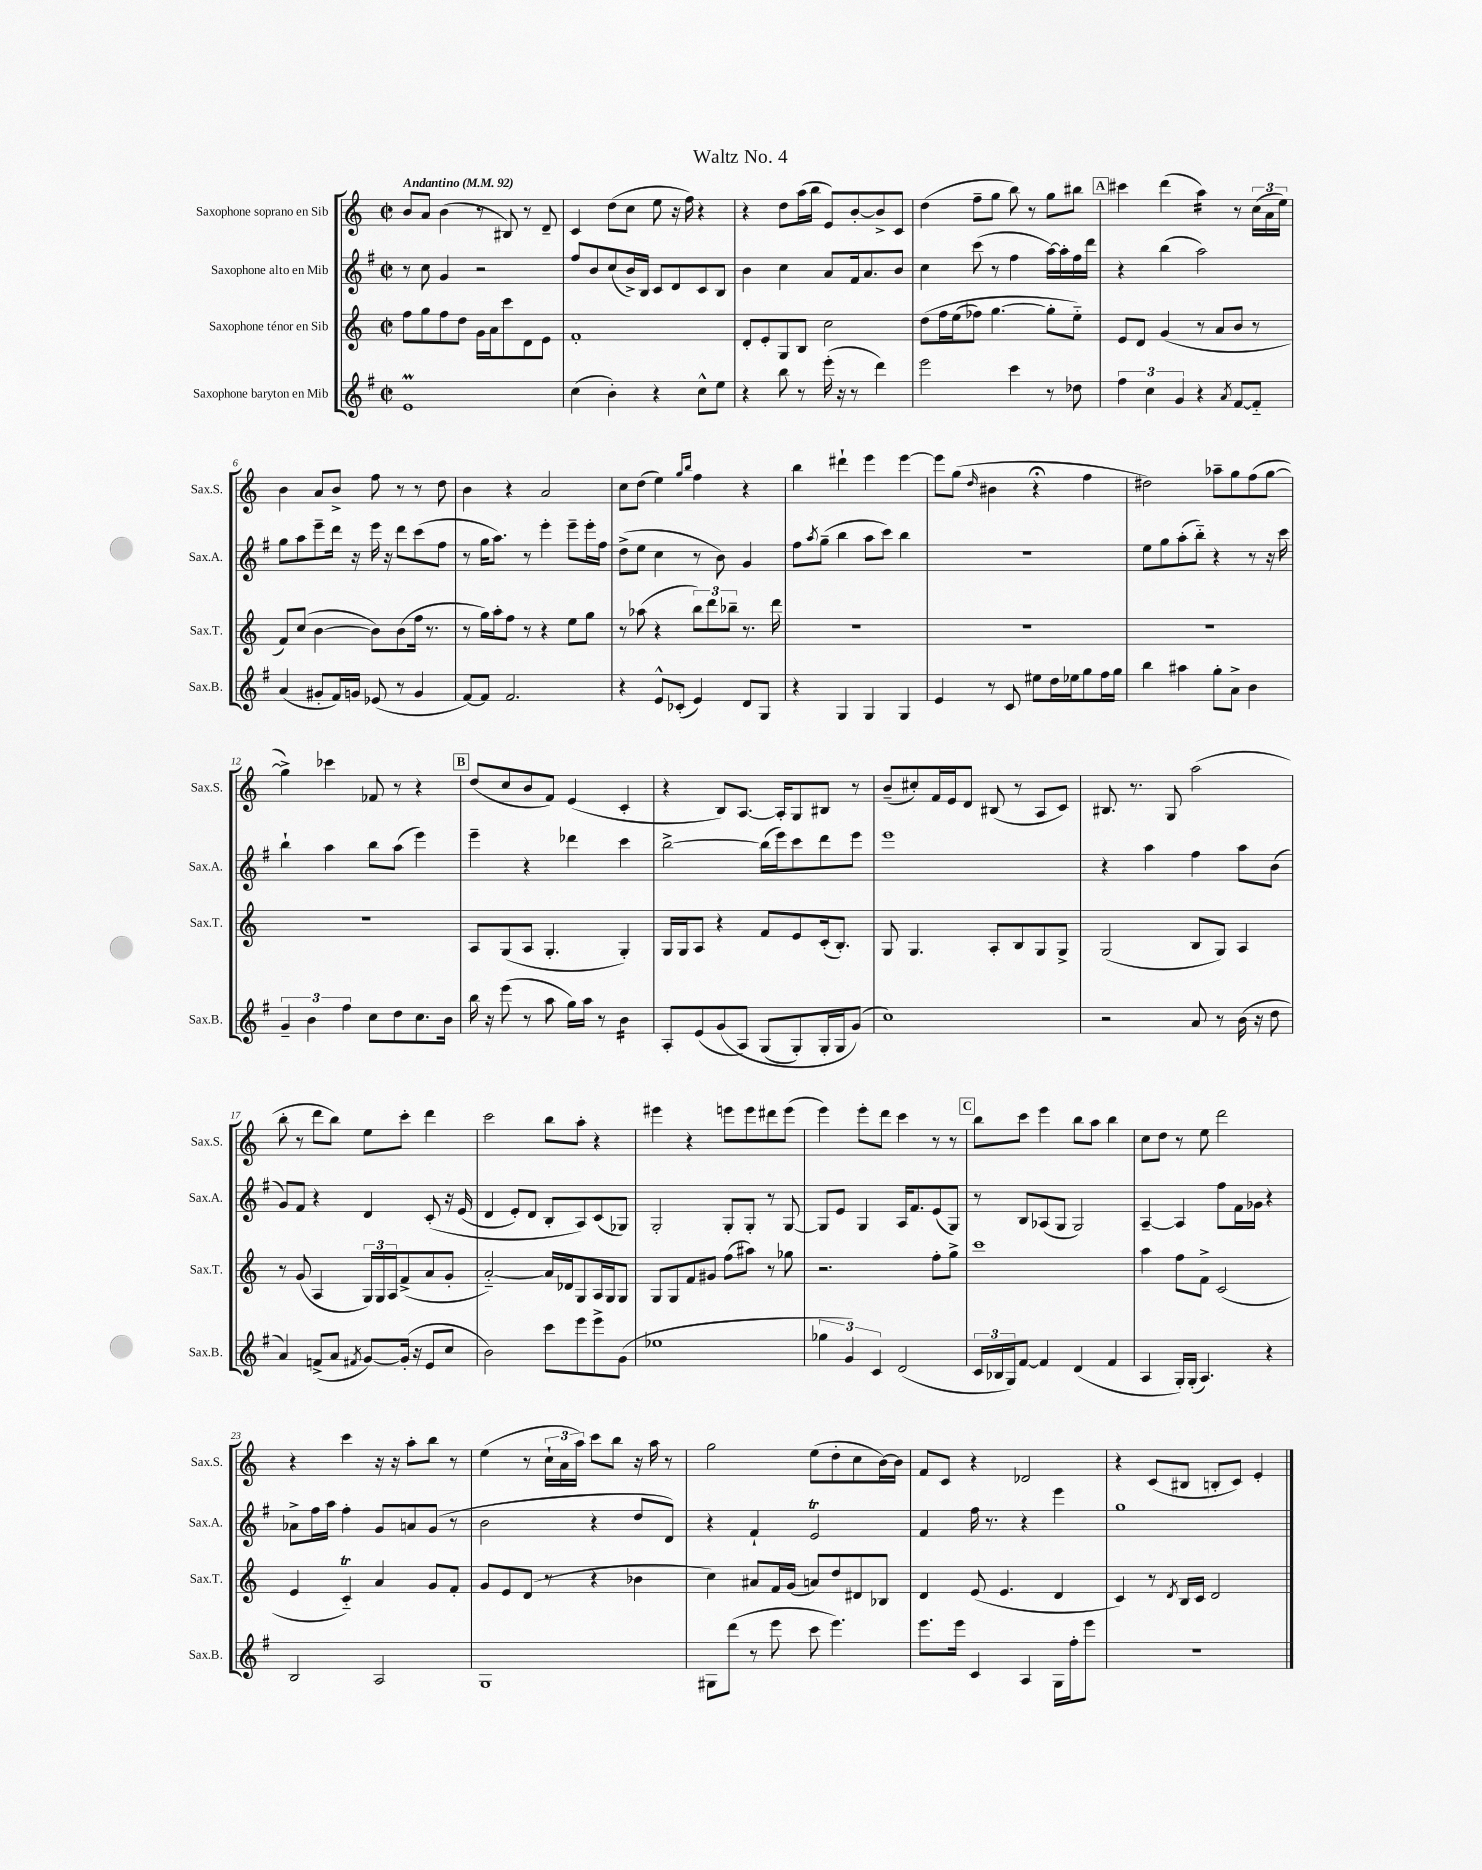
\header { title = "Waltz No. 4" }
<<
\new StaffGroup <<
\new Staff = "s0" \with { instrumentName = "Saxophone soprano en Sib" shortInstrumentName = "Sax.S." } {
    \clef treble \key c \major \defaultTimeSignature \time 2/2 \tempo "Andantino" 4 = 92
    b'8 a'8 b'4( r8 bis8) r8 d'8-- |
    c'4 d''8( c''8 e''8 r16 f''16) r4 |
    r4 d''8 a''16( b''16 e'8) b'8~-. b'8-> c'8 |
    d''4( f''8-- g''8 b''8) r8 g''8 bis''8 |
    \mark \markup { \box "A" } cis'''4 d'''4( a''4:16) r8 \tuplet 3/2 { c''16( a'16 e''16) } |
    b'4 a'8 b'8-> f''8 r8 r8 d''8 |
    b'4 r4 a'2 |
    c''8 d''8( e''4) \grace { g''16 b''16 } f''4 r4 |
    b''4 dis'''4-! e'''4 e'''4~ |
    e'''8 g''8( \grace { d''16 } bis'4 r4\fermata f''4 |
    dis''2) aes''8-- g''8 f''8( g''8~ |
    g''4->) ces'''4 fes'8 r8 r4 |
    \mark \markup { \box "B" } d''8( c''8 b'8 f'8) e'4( c'4-. |
    r4 b8) a8.~ a16-. g8 bis8 r8 |
    b'8--( cis''8-.) f'16 e'16 d'8 bis8( r8 a8 c'8) |
    bis8. r8. g8 a''2( |
    b''8-. r8 d'''8 b''8) e''8 c'''8-. d'''4 |
    c'''2 b''8 a''8-. r4 |
    eis'''4 r4 e'''8 e'''8 dis'''8 e'''8( |
    e'''4) e'''8-. d'''8 c'''4 r8 r8 |
    \mark \markup { \box "C" } b''8 c'''8 e'''4 b''8 a''8 b''4 |
    c''8 d''8 r8 e''8 d'''2 |
    r4 c'''4 r16 r16 a''8-. b''8 r8 |
    e''4( r8 \tuplet 3/2 { c''16-! a'16 a''16) } c'''8 b''8 r16 a''16 r8 |
    g''2 e''8( d''8-. c''8 b'16~) b'16 |
    f'8 c'8 r4 des'2 |
    r4 c'8( bis8 b8-. c'8) e'4-. \bar "|." |
}
\new Staff = "s1" \with { instrumentName = "Saxophone alto en Mib" shortInstrumentName = "Sax.A." } {
    \clef treble \key g \major \defaultTimeSignature \time 2/2
    r8 c''8 g'4 r2 |
    fis''8 b'8 c''8( b'16->) b16 c'8 d'8 c'8 b8 |
    b'4 c''4 a'8 fis'16 a'8. b'8 |
    c''4 c'''8( r8 fis''4 a''16~) a''16-. fis''16 d'''16 |
    \mark \markup { \box "A" } r4 b''4( a''2) |
    g''8 a''8 e'''8-- d'''16 r16 e'''16 r16 d'''8 c'''8( fis''8 |
    r8 g''16 a''8.) r8 e'''4-. e'''8-- e'''16-. fis''16 |
    d''8->( e''8 c''4 r8 b'8) g'4 |
    fis''8 \acciaccatura { a''8 } g''8--( b''4 a''8 c'''8) b''4 |
    R1 |
    e''8 g''8 a''8-.( b''8-_) r4 r8 r16 c'''16 |
    b''4-! a''4 b''8 a''8( e'''4) |
    \mark \markup { \box "B" } e'''4-- r4 des'''4 c'''4 |
    b''2~-> b''16( e'''16) c'''8 d'''8 e'''8 |
    e'''1 |
    r4 a''4 fis''4 a''8 b'8( |
    g'8) fis'8 r4 d'4 c'8-.\( r16 e'16( |
    d'4 e'8-.) d'8 b8-. a8\) c'8( ges8) |
    g2-. g8-. g8-. r8 g8~ |
    g8 e'8 g4 a16 fis'8. e'8( g8) |
    \mark \markup { \box "C" } r8 b8 aes8( g8 g2) |
    a4~-- a4 fis''8 fis'16 ges'16 r4 |
    aes'8-> fis''16 a''16 fis''4-. g'8 a'8 g'8( r8 |
    b'2 r4 d''8 d'8) |
    r4 fis'4-! e'2\trill |
    fis'4 fis''16 r8. r4 e'''4 |
    g''1 \bar "|." |
}
\new Staff = "s2" \with { instrumentName = "Saxophone ténor en Sib" shortInstrumentName = "Sax.T." } {
    \clef treble \key c \major \defaultTimeSignature \time 2/2
    f''8 g''8 f''8 d''8 g'16 a'16 c'''8 d'8 e'8 |
    f'1-. |
    d'8-. e'8-. g8 b8 c''2 |
    d''8\( f''16 e''16( fes''8) g''4.~ g''8-. e''8-_\) |
    \mark \markup { \box "A" } e'8 d'8 g'4( r8 a'8 b'8 r8 |
    f'8) c''8( b'4~ b'8) b'8( f''16 r8. |
    r8 g''16) a''16-. f''8 r8 r4 e''8 g''8 |
    r8 aes''8( r4 \tuplet 3/2 { b''8) d'''8 bes''8-- } r8. d'''16 |
    R1 |
    R1 |
    R1 |
    R1 |
    \mark \markup { \box "B" } a8 g8( a8 g4.-. g4-.) |
    g16 g16 a8 r4 f'8 e'8 c'16-.( b8.-.) |
    g8 g4. a8-. b8 g8 g8-> |
    g2( b8 g8) a4 |
    r8 g'8( a4 \tuplet 3/2 { g16) g16 a16 } f'8->( a'8 g'8-. |
    a'2~-_) a'16 des'16 g8 a16 g16 g8 |
    g8 g8 f'8 gis'8 f''8( ais''8) r8 ges''8 |
    r2. f''8-. g''8-> |
    \mark \markup { \box "C" } c'''1 |
    a''4 f''8 f'8-> c'2( |
    e'4 c'4-_\trill) a'4 g'8 f'8-. |
    g'8 e'8 d'8( r8 r4 bes'4 |
    c''4) ais'8 f'16 g'16( a'8) d''8 dis'8 bes8 |
    d'4 e'8( e'4. d'4 |
    c'4) r8 \acciaccatura { d'8 } b16 c'16 d'2 \bar "|." |
}
\new Staff = "s3" \with { instrumentName = "Saxophone baryton en Mib" shortInstrumentName = "Sax.B." } {
    \clef treble \key g \major \defaultTimeSignature \time 2/2
    e'1\prall |
    c''4( b'4-.) r4 c''8-^ e''8 |
    r4 b''8 r8 e'''16-.( r16 r8 d'''4) |
    e'''2 c'''4 r8 des''8 |
    \mark \markup { \box "A" } \tuplet 3/2 { fis''4 c''4 g'4 } r4 \acciaccatura { a'8 } fis'8~ fis'8-_ |
    a'4( gis'8-. fis'16) g'16 ees'8( r8 g'4 |
    fis'8~) fis'8 fis'2. |
    r4 e'8-^ ces'8-.( e'4) d'8 g8 |
    r4 g4 g4 g4 |
    e'4 r8 c'8 eis''8 d''16 ees''16 g''8 fis''16 g''16 |
    b''4 ais''4 g''8-. a'8-> b'4 |
    \tuplet 3/2 { g'4-- b'4 fis''4 } c''8 d''8 c''8. b'16 |
    \mark \markup { \box "B" } b''16 r16 e'''8( r8 a''8 g''16) a''16 r8 b'4:16 |
    a8-. e'8( g'8\( a8) g8( g8-.) g16-. g16 g'8(\) |
    c''1) |
    r2 a'8 r8 b'16( r16 d''8 |
    a'4) f'8->( a'8 \acciaccatura { fis'8 } g'8~) g'16-.( r16 e'8 c''8 |
    b'2) c'''8 e'''8 e'''8-> g'8( |
    ees''1 |
    \tuplet 3/2 { ges''4 g'4) c'4 } d'2( |
    \mark \markup { \box "C" } \tuplet 3/2 { c'16 bes16 g16) } fis'8~ fis'4 d'4( fis'4 |
    a4 g16-.) g16-.( a4.) r4 |
    b2 a2 |
    g1 |
    gis8 d'''8( r8 e'''8 c'''8 e'''4.) |
    e'''8. e'''16 c'4 a4 g16 fis''16-. e'''8 |
    R1 \bar "|." |
}
>>
>>
